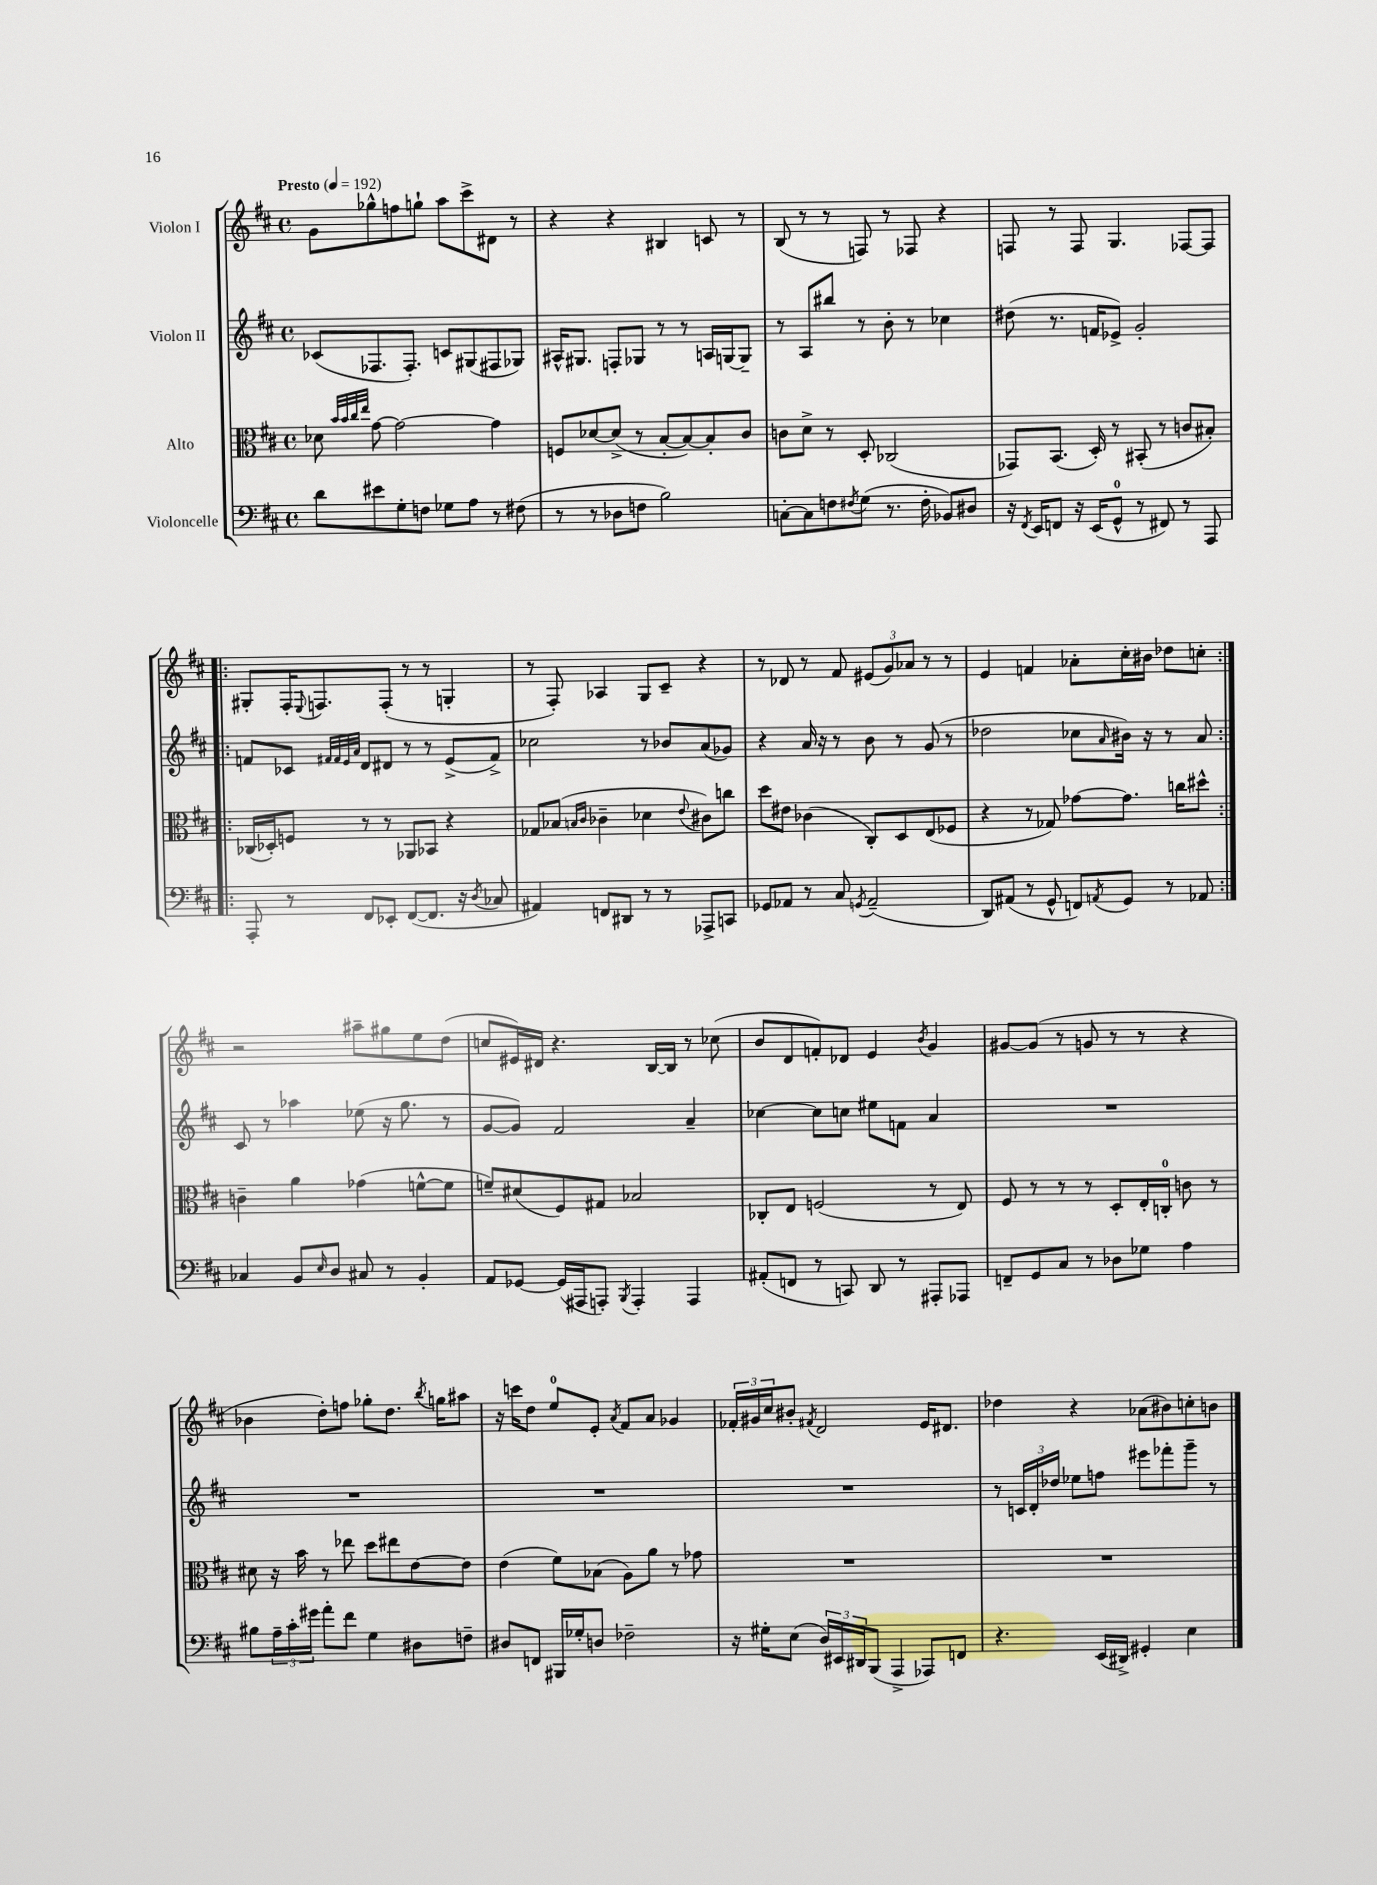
<<
\new StaffGroup <<
\new Staff = "s0" \with { instrumentName = "Violon I" } {
    \clef treble \key d \major \defaultTimeSignature \time 4/4 \tempo "Presto" 4 = 192
    g'8 ges''8-^ f''8 g''8-! a''8 cis'''8-> dis'8 r8 |
    r4 r4 bis4 c'8 r8 |
    b8( r8 r8 f8) r8 fes8 r4 |
    f8 r8 f8 g4. fes8~ fes8 |
    \repeat volta 2 { gis8-. fis16-. \appoggiatura { e8 } f8. f8-.( r8 r8 g4-. |
    r8 fis8-.) aes4 g8 cis'8-- r4 |
    r8 des'8 r8 fis'8 \tuplet 3/2 { eis'8( g'8) aes'8 } r8 r8 |
    e'4 f'4 aes'8-. cis''16-. bis'16 des''8 c''8-. | }
    r2 ais''8-- gis''8 e''8 d''8( |
    c''8 eis'16) dis'16 r4. b16~ b16 r8 ces''8( |
    b'8 d'8 f'8-.) des'8 e'4 \acciaccatura { b'8 } g'4 |
    gis'8~ gis'8( r8 g'8 r8 r8 r4 |
    bes'4 d''8-.) f''8 ges''8-. d''8. \acciaccatura { b''8 } g''16 ais''8 |
    r16 c'''16 d''8 e''8-0 e'8-. \acciaccatura { a'8 } fis'8 a'8 ges'4 |
    \tuplet 3/2 { fes'16-. gis'16 cis''16 } bis'8-. \acciaccatura { fis'8 } d'2 e'16 dis'8. |
    des''4 r4 aes'8( bis'8) c''8-. b'8 \bar "|." |
}
\new Staff = "s1" \with { instrumentName = "Violon II" } {
    \clef treble \key d \major \defaultTimeSignature \time 4/4
    ces'8( fes8. fes8.-.) c'8 gis8( fis8 ges8) |
    ais16-^ gis8. f8-. ges8 r8 r8 a16 g16~ g8-- |
    r8 a8 bis''8 r8 b'8-. r8 ces''4 |
    dis''8( r8. f'16 ees'8->) g'2-. |
    \repeat volta 2 { f'8 ces'8 \grace { fis'32 fis'32 e'32 a'32 } d'8 dis'8 r8 r8 e'8->( fis'8->) |
    ces''2 r8 bes'8 a'8( ges'8) |
    r4 a'16 r16 r8 b'8 r8 g'8( r8 |
    des''2 ces''8 \grace { a'16 } bis'16) r16 r8 a'8 | }
    cis'8 r8 aes''4 ees''8( r16 g''8. r8 |
    g'8~ g'8) fis'2 a'4-- |
    ces''4~ ces''8 c''8 eis''8 f'8 a'4 |
    R1 |
    R1 |
    R1 |
    R1 |
    r8 \tuplet 3/2 { c'16 d'16-. des''16 } ees''8 f''8 eis'''8 fes'''8-. g'''8-- r8 \bar "|." |
}
\new Staff = "s2" \with { instrumentName = "Alto" } {
    \clef alto \key d \major \defaultTimeSignature \time 4/4
    des'8 \grace { b'32 b'32 cis''32 e''32 } g'8~ g'2~ g'4 |
    f8 des'8~ des'8->( r8 b8~-. b8~) b8-. cis'8 |
    c'8 d'8-> r8 d8-. ces2( |
    ges,8) b,8.( d16-.) r8 bis,8-.( r8 c'8 bis8-.) |
    \repeat volta 2 { ces16( des16-.) f8 r8 r8 aes,8 bes,8 r4 |
    ges8 bes8( \grace { b16 cis'16 } ces'4-- des'4 \appoggiatura { e'8 } cis'8) c''8 |
    d''8 eis'8 ces'4( cis8-.) d8 e8( fes8 |
    r4 r8 ges8) ges'8~ ges'8. c''16 dis''8-^ | }
    c'4-- a'4 ges'4( f'8~-^ f'8 |
    f'8--) dis'8( fis8) gis8 bes2 |
    ces8-. e8 f2( r8 e8) |
    fis8 r8 r8 r8 d8-. e16-. c16-0-. c'8 r8 |
    dis'8 r16 b'16 r8 ees''8 d''8 eis''8 e'8~ e'8 |
    e'4( fis'8) bes8( a8) a'8 r8 ges'8 |
    R1 |
    R1 \bar "|." |
}
\new Staff = "s3" \with { instrumentName = "Violoncelle" } {
    \clef bass \key d \major \defaultTimeSignature \time 4/4
    d'8 eis'8 g8-. f8 ges8 a8 r8 fis8( |
    r8 r8 des8 f8 b2) |
    c8~-. c8 f8 \acciaccatura { fis8 } g8( r8. fis16-. bes,8) dis8 |
    r16 \acciaccatura { fis,8 } e,16 f,8 r16 e,16( g,8-0-^ r8 fis,8) r8 a,,8 |
    \repeat volta 2 { a,,8-. r8 fis,8 ees,8-. fis,8~( fis,8. r16 \acciaccatura { d8 } ces8 |
    ais,4) f,8 dis,8 r8 r8 aes,,8-> c,8 |
    ges,8 aes,8 r8 cis8 \acciaccatura { g,8 } aes,2--( |
    d,8) ais,8( r8 g,8-^ f,8) \acciaccatura { a,8 } g,8 r8 aes,8 | }
    ces4 b,8 \grace { e16 } d8 cis8 r8 b,4-. |
    a,8 ges,8~ ges,16( ais,,16 a,,8-.) \acciaccatura { b,,8 } a,,4-. a,,4 |
    ais,8-.( f,8 r8 c,8) d,8 r8 ais,,8-. aes,,8 |
    f,8-- g,8 cis8 r8 des8 ges8 a4 |
    bis8 \tuplet 3/2 { a16-- cis'16-. gis'16 } a'8-. fis'8 g4 dis8 f8-- |
    dis8 f,8 bis,,16 ges16-. d8 fes2-- |
    r16 gis16-. e8( \tuplet 3/2 { d16) eis,16 dis,16 } b,,8( a,,4-> aes,,8) f,8 |
    r4. e,16( dis,16->) gis,4-. e4 \bar "|." |
}
>>
>>
\layout { \context { \Score \remove "Bar_number_engraver" } }
